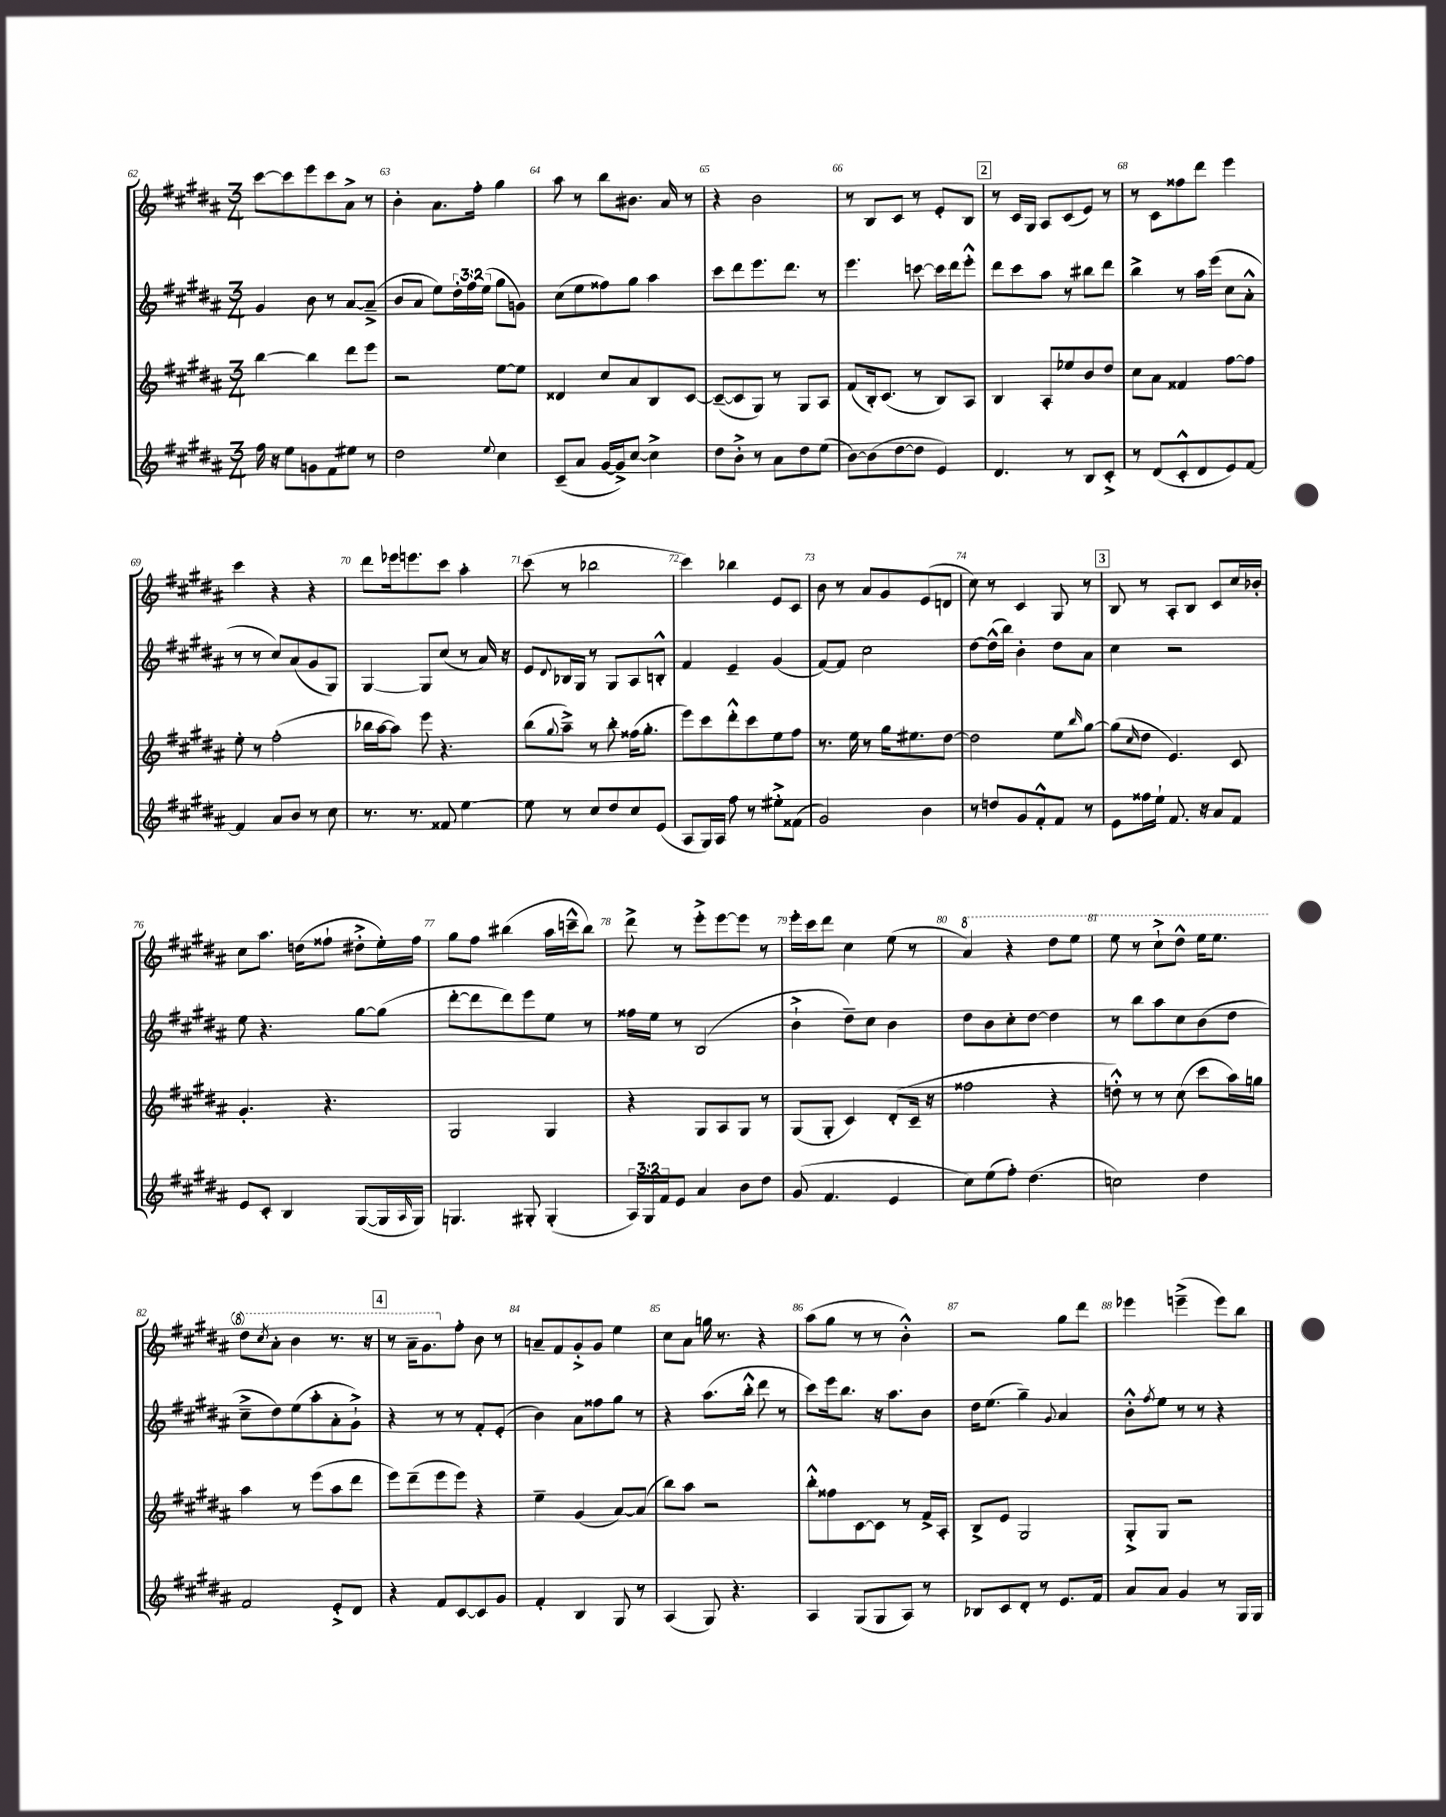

**kern	**kern	**kern	**kern
*part4	*part3	*part2	*part1
*staff4	*staff3	*staff2	*staff1
*clefG2	*clefG2	*clefG2	*clefG2
*k[f#c#g#d#a#]	*k[f#c#g#d#a#]	*k[f#c#g#d#a#]	*k[f#c#g#d#a#]
*M3/4	*M3/4	*M3/4	*M3/4
=62	=62	=62	=62
16ff#\	[4bb\	4g#/	[8ccc#\L
16r	.	.	.
8ee\L	.	.	8ccc#\]
8gn\	4bb\]	8b\	8eee\
8f#\	.	8r	8ccc#\
8ee#X\J	8ddd#\L	[8a#/L	8a#^\J
8r	8eee\J	(8a#~^/J]	8r
=63	=63	=63	=63
2dd#\	2r	8b/L	4b'\
.	.	8a#/J	.
.	.	8ee\L)	8.a#\L
.	.	24dd#'\L	.
.	.	24ff#\	.
.	.	.	16ff#'\Jk
.	.	(24ee\JJ	.
8qqee/	.	.	.
4cc#\	[8ee\L	8gg#\L	4gg#\
.	8ee\J]	8gn\J)	.
=64	=64	=64	=64
(8c#~/L	4d##X/	(8cc#\L	8aa#\
8a#/J	.	8ee\	8r
[16g#/LL	8cc#/L	8ff##X\)	8bb\L
16g#^/J])	.	.	.
[8cc#/J	8a#/	8gg#\J	8.b#X\J
4cc#^\]	8B/	4aa#\	.
.	.	.	16a#/
.	[8c#/J	.	8r
=65	=65	=65	=65
8dd#\L	(8c#~/L_	8ccc#\L	4r
8b'^\J	8c#/]	8ddd#\	.
8r	8G#/J)	8.eee\	2b\
8a#\L	8r	.	.
.	.	8.ddd#\J	.
8dd#\	8G#/L	.	.
(8ee\J	8A#/J	8r	.
=66	=66	=66	=66
[8b\L)	(8f#/L	4.eee\	8r
(8b\]	16B'/k)	.	8B/L
.	(8.c#/J	.	.
[8dd#\	.	.	8c#/J
8dd#\J]	8r	[8cccn\	8r
4e/)	8B/L)	16ccc\LL]	8e'/L
.	.	16ddd#\J	.
.	8A#/J	8eee'^^\J	8B/J
!!LO:REH:place=s1:t=2
=67	=67	=67	=67
4.d#/	4B/	8ddd#\L	8r
.	.	8ccc#\	16c#/LL
.	.	.	16G#/JJ
.	8A#'/L	8aa#\J	8A#/L
8r	8ee-X/	8r	(8c#/
8B/L	8b/	8bb#X\L	8e/J)
8c#'^/J	8dd#/J	8ddd#\J	8r
=68	=68	=68	=68
8r	8cc#\L	4bb^\	8r
(8d#/L	8a#\J	.	8c#\L
8c#'^^/	4f##X/	8r	8ff##X\
8d#/	.	16aa#\LL	8ddd#\J
.	.	(16eee\JJ	.
8e/)	[8ff#\L	8cc#\L	4eee\
[8f#/J	8ff#\J]	8a#'^^\J	.
!!LO:LB:g=z
=69	=69	=69	=69
4f#/]	8ee'\	8r	4ccc#\
.	8r	8r	.
8a#/L	(2ff#'\	8cc#/L)	4r
8b/J	.	(8a#/	.
8r	.	8g#/	4r
8cc#\	.	8G#/J)	.
=70	=70	=70	=70
8.r	16bb-X\LL	[4G#/	8ddd#\L
.	[16aa#\J	.	.
.	8aa#\J])	.	16eee-X\k
8.r	.	.	8.eeen\
.	8eee\	8G#/L]	.
8f##X/	4.r	(8cc#/J	8ccc#\J
[4ee\	.	8r	4aa#'\
.	.	16a#/)	.
.	.	16r	.
=71	=71	=71	=71
8ee\]	(8bb\L	8e/L	(8ccc#\
.	8qqgg#/	8qqd#/	.
8r	8aa#~^\J)	16B-X/L	8r
.	.	16G#/JJ	.
8cc#/L	8r	8r	2bb-X\
8dd#/	8bb'\	8G#/L	.
8cc#/	(16ff##X\KL	8A#/	.
.	8.gg#'\J	.	.
(8e/J	.	8Bn'^^/J	.
=72	=72	=72	=72
8A#/L	8eee\L)	4f#/	4ccc#\)
16G#/L)	8ccc#\	.	.
16A#/JJ	.	.	.
8ff#\	8ddd#'^^\	4e~/	4bb-X\
8r	8ccc#\	.	.
8ee#X'^\L	8ee\	(4g#/	8e/L
(8f##X\J	8ff#\J	.	8c#/J
=73	=73	=73	=73
2g#/)	8.r	[8f#/L)	8b\
.	.	8f#/J]	8r
.	16ee\	.	.
.	8r	2cc#\	8a#/L
.	16gg#\KL	.	8g#/
.	8.ee#X\	.	.
4b\	.	.	(8e/
.	[8dd#\J	.	8dn/J
=74	=74	=74	=74
8r	2dd#\]	[8dd#\L	8cc#\)
8ddn/L	.	(16dd#^^\L]	8r
.	.	16bb\JJ)	.
8g#/	.	4b'\	4c#/
8f#'^^/	.	.	.
8f#/J	8ee\L	8dd#\L	8G#/
.	16qqbb/	.	.
8r	[8gg#\J	8a#\J	8r
!!LO:REH:place=s1:t=3
=75	=75	=75	=75
8e\L	(8gg#\L]	4cc#\	8B/
.	16qqcc#/	.	.
16ff##X\L	8dd#\J	.	8r
16ee`\JJ	.	.	.
8.f#/	4.e/)	2r	8A#'/L
.	.	.	8B/J
16r	.	.	.
8a#/L	.	.	8c#/L
8f#/J	8c#/	.	16cc#/L
.	.	.	16b-X'/JJ
!!LO:LB:g=z
=76	=76	=76	=76
8e/L	4.g#'/	8ee\	8cc#\L
8c#'/J	.	4.r	8.aa#\J
4B/	.	.	.
.	.	.	(16ddn\KL
.	4.r	.	8ff##X`\J
([8G#/L	.	[8gg#\L	8dd#X'^\L
16G#/L]	.	(8gg#\J]	16ee'\L)
16qqA#/	.	.	.
16G#/JJ)	.	.	16ff##\JJ
=77	=77	=77	=77
4.Gn/	2G#/	[8ddd#'\L	8gg#\L
.	.	8ddd#\]	8ff#\J
.	.	8ddd#\)	(4bb#X\
8G#X'/	.	8eee\	.
(4G#'/	4G#/	8ee\J	16aa#\LL
.	.	.	16cccn~^^\J
.	.	8r	8bb#\J)
=78	=78	=78	=78
24A#/LL)	4r	16ff##X\LL	8ddd#^\
24G#/	.	.	.
.	.	16ee\JJ	.
24f#/J	.	.	.
8e/J	.	8r	8r
4a#/	8G#/L	(2B/	8eee'^\L
.	8A#/	.	[8eee\
8b\L	8G#/J	.	8eee\J]
8dd#\J	8r	.	8r
=79	=79	=79	=79
(8g#/	(8G#/L	4b`^\	16eee'\LL
.	.	.	16ccc#\J
4.f#/	8G#'/J	.	8ddd#\J
.	4c#/)	8dd#~\L)	4cc#\
.	.	8cc#\J	.
4e/	(8d#'/L	4b\	(8ee\
.	16c#~/Jk	.	8r
.	16r	.	.
=80	=80	=80	=80
*	*	*	*8va
8cc#\L)	2ff##X\	8dd#\L	4aa#/)
(8ee\	.	8b\	.
8ff#'\J)	.	8cc#'\	4r
(4.dd#\	.	[8dd#\J	.
.	4r	4dd#\]	8ddd#\L
.	.	.	8eee\J
=81	=81	=81	=81
2ccn\)	8ddn'^^\)	8r	8eee\
.	8r	8bb\L	8r
.	8r	8aa#\	8ccc#`^\L
.	(8cc#\	8cc#\	8ddd#^^\J
4dd#\	8ccc#\L	(8b\	16eee\KL
.	.	.	8.eee\J
.	16aa#\L)	8dd#\J	.
.	16ggn\JJ	.	.
!!LO:LB:g=z
=82	=82	=82	=82
2f#/	4aa#\	8cc#~^\L	8ddd#\L
.	.	.	8qccc#/
.	.	8dd#\)	8aa#'\J
.	8r	(8ee\	4bb\
.	(8eee\L	8aa#'\	.
8e'^/L	8aa#\	8a#'\	8.r
8d#/J	8ddd#\J	8g#`^\J)	.
.	.	.	16r
!!LO:REH:place=s1:t=4
=83	=83	=83	=83
4r	8eee\L)	4r	8r
.	(8ddd#~\	.	16aa#~\KL
.	.	.	8.gg#\
8f#/L	8eee\	8r	.
*	*	*	*X8va
[8c#/	8eee\J)	8r	8ff#'\J
8c#/]	4r	8f#'/L	8b\
8g#/J	.	(8e'/J	8r
=84	=84	=84	=84
4f#'/	4ee~\	4b\)	8an~/L
.	.	.	8f#/
4B/	(4g#/	8a#\L	8g#'^/
.	.	8ff##X\	8g#/J
8G#/	[8a#/L)	8gg#\J	4ee\
8r	(8a#/J]	8r	.
=85	=85	=85	=85
(4A#/	8bb\L)	4r	8cc#\L
.	8aa#\J	.	8a#\J
8G#/)	2r	(8.aa#\L	16ggn\
.	.	.	8.r
4.r	.	.	.
.	.	16bb'^^\Jk	.
.	.	8ddd#\	4r
.	.	8r	.
=86	=86	=86	=86
4A#/	8bb'^^\L	8ccc#\L)	(8aa#\L
.	8ff##X\	16eee\k	8gg#\J
.	.	8.bb\J	.
(8G#/L	[8c#\	.	8r
8G#/	8c#\J]	16r	8r
.	.	8.aa#\L	.
8A#/J)	8r	.	4b'^^\)
8r	16f#^/LL	8b\J	.
.	16A#'/JJ	.	.
=87	=87	=87	=87
8B-X/L	8B^/L	16dd#\KL	2r
.	.	(8.ee\J	.
8c#/	8e/J	.	.
8d#'/J	2G#/	4gg#~\)	.
8r	.	.	.
.	.	8qqg#/	.
8.e/L	.	4a#/	8gg#\L
.	.	.	8ddd#\J
16f#/Jk	.	.	.
=88	=88	=88	=88
8a#/L	8G#'^/L	8b'^^\L	4eee-X\
.	.	8qff#/	.
8a#/J	8G#/J	8ee\J	.
4g#/	2r	8r	(4eeen~^\
.	.	8r	.
8r	.	4r	8eee\L)
16G#/LL	.	.	8bb\J
16G#/JJ	.	.	.
==	==	==	==
*-	*-	*-	*-
